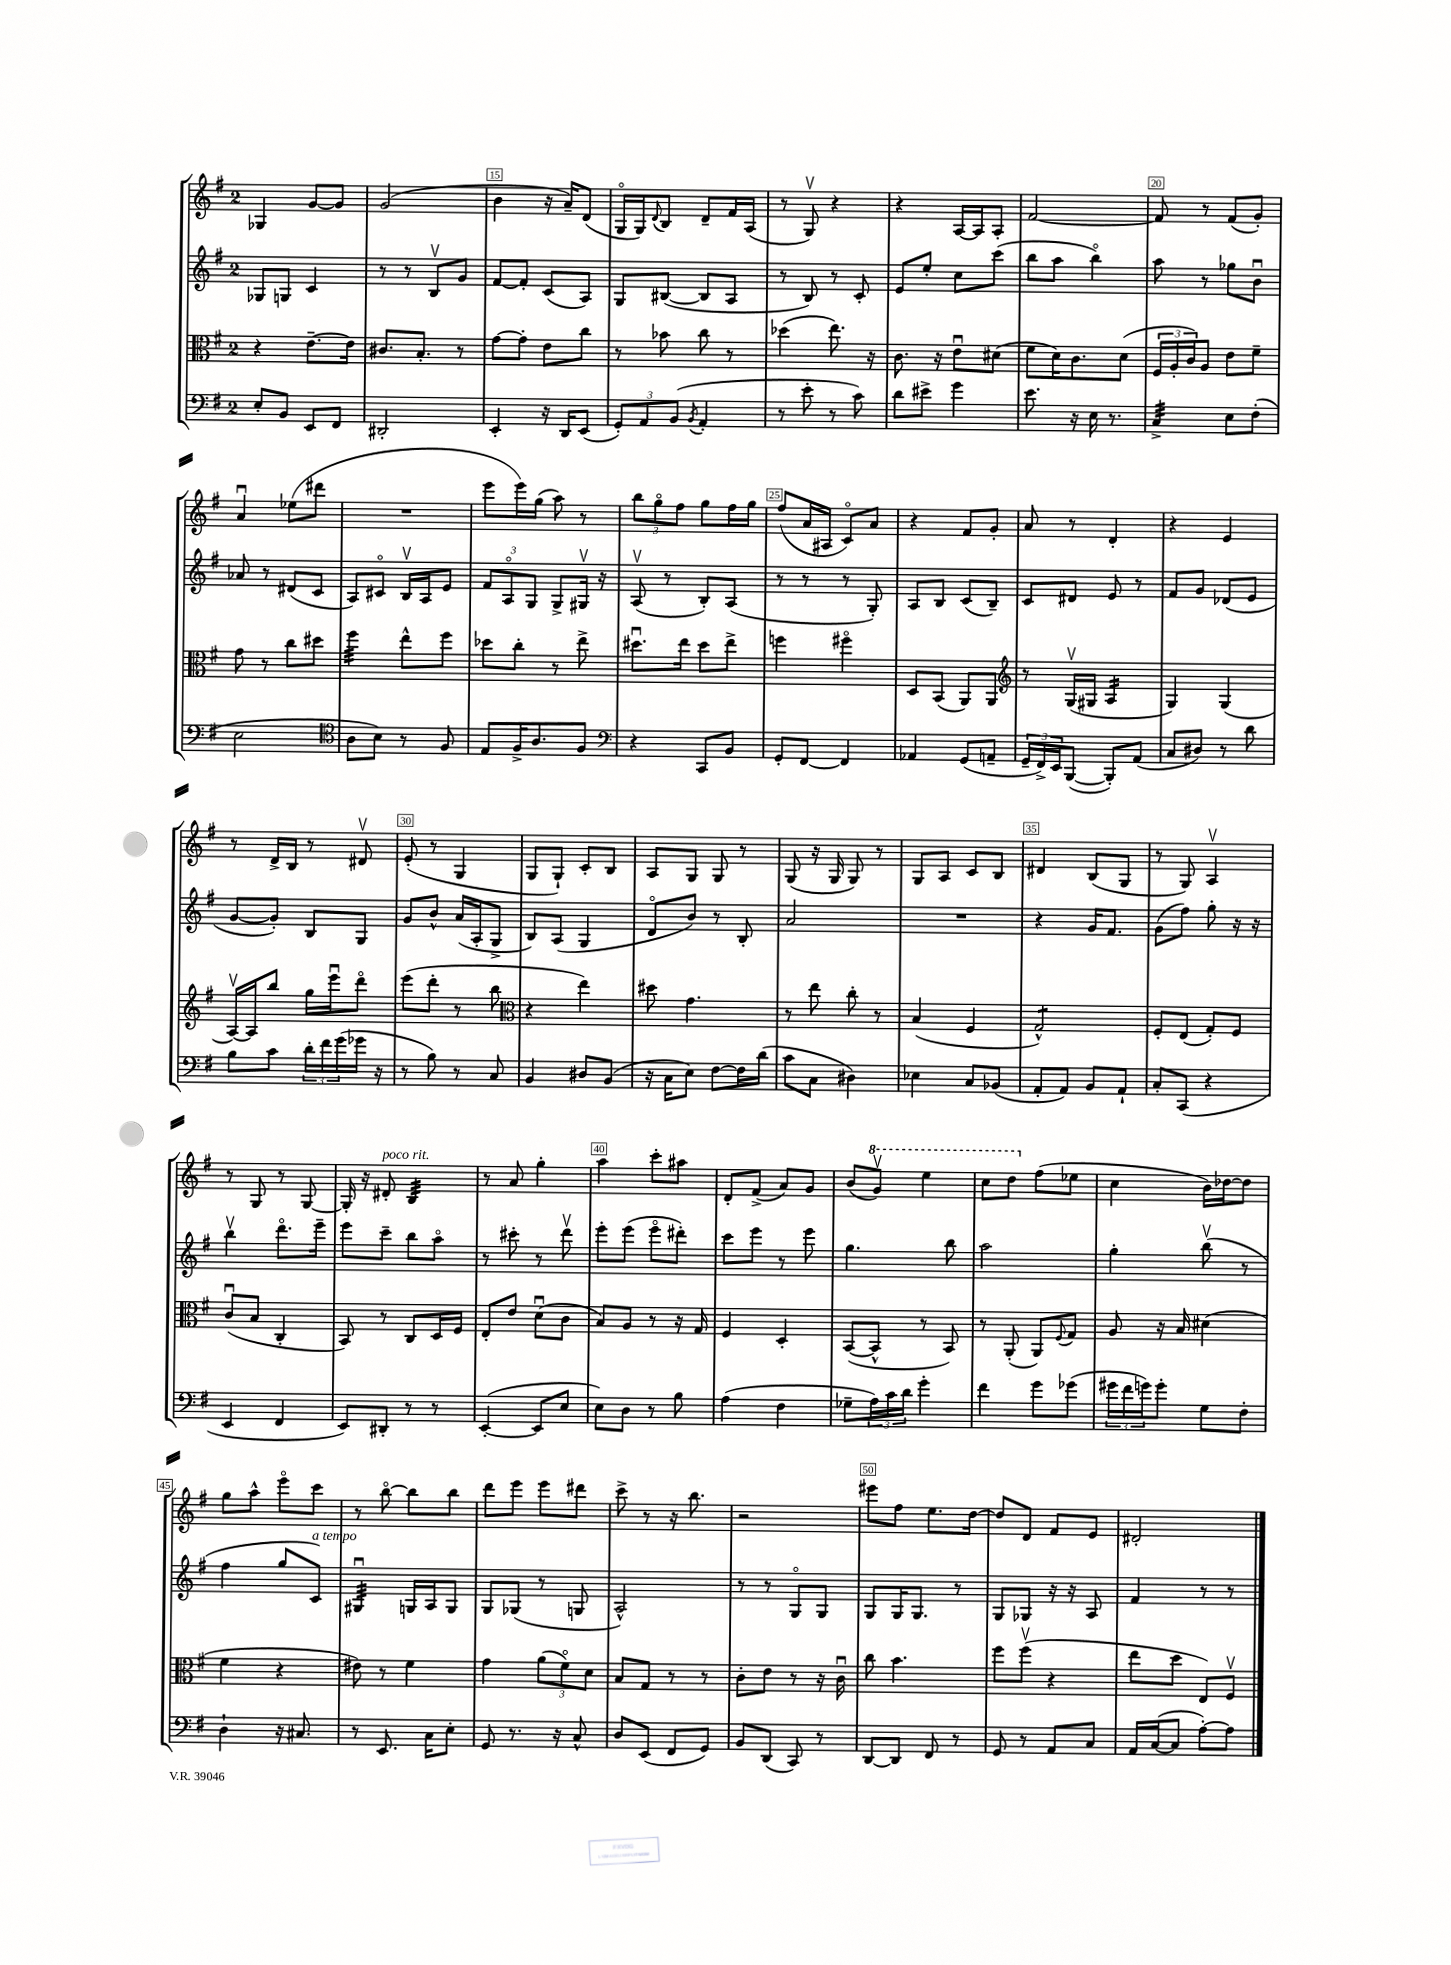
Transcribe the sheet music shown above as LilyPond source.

<<
\new StaffGroup <<
\new Staff = "s0" {
    \clef treble \key g \major \once \override Staff.TimeSignature.style = #'single-digit \time 2/4
    ges4 g'8~ g'8 |
    g'2( |
    b'4 r16 a'16--) d'8( |
    g16\flageolet g16) \appoggiatura { d'8 } b8 d'8-- fis'16 a16( |
    r8 g8\upbow) r4 |
    r4 a16~ a16 a8-. |
    fis'2~ |
    fis'8 r8 fis'8( g'8-.) |
    a'4\downbow ees''8( dis'''8 |
    R2 |
    e'''8 e'''16) g''16( a''8) r8 |
    \tuplet 3/2 { b''8 g''8\flageolet fis''8 } g''8 fis''16 g''16 |
    fis''8( a'16 ais16 c'8\flageolet) a'8 |
    r4 fis'8 g'8-. |
    a'8 r8 d'4-. |
    r4 e'4 |
    r8 d'16-> b16 r8 dis'8\upbow |
    e'8-.( r8 g4 |
    g8 g8-!) c'8-. b8 |
    a8 g8 g8 r8 |
    g8( r16 g16 g8) r8 |
    g8 a8 c'8 b8 |
    dis'4 b8( g8 |
    r8 g8) a4\upbow |
    r8 g8 r8 g8~ |
    g16-. r16 dis'8-.^\markup { \italic "poco rit." } b4:32 |
    r8 a'8 g''4-. |
    a''4 c'''8-. ais''8 |
    d'8-. fis'8->( a'8) g'8 |
    b'8( \ottava #1 g''8\upbow) e'''4 |
    c'''8 d'''8 \ottava #0 fis''8( ees''8 |
    c''4 b'16) des''16~ des''8 |
    g''8 a''8-^ e'''8\flageolet c'''8 |
    r8 b''8~\flageolet b''8 b''8 |
    d'''8 e'''8 e'''8 dis'''8 |
    c'''8-> r8 r16 b''8. |
    r2 |
    eis'''8 fis''8 e''8. d''16~ |
    d''8 d'8 fis'8 e'8 |
    dis'2-. \bar "|." |
}
\new Staff = "s1" {
    \clef treble \key g \major \once \override Staff.TimeSignature.style = #'single-digit \time 2/4
    ges8 g8 c'4 |
    r8 r8 b8\upbow g'8 |
    fis'8~ fis'8-. c'8( a8) |
    g8 bis8~( bis8 a8 |
    r8 b8) r8 c'8-. |
    e'8 e''8-. c''8 c'''8( |
    b''8 a''8 b''4\flageolet) |
    a''8 r8 ges''8 b'8\downbow |
    aes'8 r8 dis'8( c'8 |
    a8) cis'8\flageolet b16\upbow a16 e'8 |
    \tuplet 3/2 { fis'8 a8\flageolet g8 } g8-> gis16\upbow r16 |
    a8\upbow( r8 b8-.) a8( |
    r8 r8 r8 g8-.) |
    a8 b8 c'8( b8--) |
    c'8 dis'8 e'8 r8 |
    fis'8 g'8 des'8( e'8 |
    g'8~ g'8-.) b8 g8 |
    g'8 b'8-^ a'16( a16-. g8-> |
    b8) a8( g4 |
    d'8\flageolet b'8) r8 b8-. |
    a'2 |
    R2 |
    r4 g'16 fis'8. |
    g'8( fis''8) g''8-. r16 r16 |
    b''4\upbow d'''8.\flageolet e'''16-- |
    e'''8 c'''8-- b''8 a''8\flageolet |
    r8 cis'''8-. r8 d'''8\upbow |
    e'''8-. e'''8( e'''8\flageolet dis'''8-.) |
    c'''8 e'''8 r8 e'''8 |
    g''4. b''8 |
    a''2 |
    g''4-. b''8\upbow( r8 |
    fis''4 g''8 c'8^\markup { \italic "a tempo" }) |
    gis4:32\downbow g16 a16 g8 |
    g8 ges8( r8 g8 |
    a2-^) |
    r8 r8 g8\flageolet g8 |
    g8 g16 g8. r8 |
    g8 ges8 r16 r16 a8 |
    fis'4 r8 r8 \bar "|." |
}
\new Staff = "s2" {
    \clef alto \key g \major \once \override Staff.TimeSignature.style = #'single-digit \time 2/4
    r4 e'8.~-- e'16 |
    cis'8. b8.-. r8 |
    g'8~ g'8-. e'8 c''8 |
    r8 bes'8 c''8 r8 |
    des''4( e''8.) r16 |
    c'8. r16 e'8\downbow dis'8( |
    fis'8 d'16) c'8. d'8( |
    \tuplet 3/2 { fis16 a16-. c'16) } a8 e'8 fis'8-- |
    g'8 r8 c''8 dis''8 |
    fis''4:32 e''8-^ fis''8 |
    des''8 c''8-. r8 e''8-> |
    dis''8.\downbow e''16 dis''8 e''8-> |
    f''4 fis''4\flageolet |
    d8 b,8( a,8) a,8 |
    \clef treble r8 g16\upbow( gis16 a4:16 |
    g4) g4( |
    a16~\upbow) a16 b''8 g''16 e'''16\downbow d'''8\flageolet |
    e'''8( d'''8-. r8 b''8 |
    \clef alto r4 e''4) |
    dis''8 g'4. |
    r8 e''8 c''8-. r8 |
    b4( fis4 |
    g2:8-^) |
    fis8-. e8( g8-.) fis8 |
    c'8\downbow( b8 c4-. |
    b,8) r8 c8 d16 fis16 |
    e8-. e'8 d'8\downbow( c'8 |
    b8) a8 r8 r16 g16 |
    fis4 d4-. |
    b,8~( b,8-^ r8 b,8) |
    r8 a,8-.( a,8) \appoggiatura { fis8 } g8 |
    a8 r16 b16 dis'4( |
    fis'4 r4 |
    eis'8) r8 fis'4 |
    g'4 \tuplet 3/2 { a'8( fis'8\flageolet) d'8 } |
    b8 g8 r8 r8 |
    c'8-. e'8 r8 r16 c'16\downbow |
    c''8 b'4. |
    fis''8 fis''8\upbow( r4 |
    e''8 d''8 e8) fis8\upbow \bar "|." |
}
\new Staff = "s3" {
    \clef bass \key g \major \once \override Staff.TimeSignature.style = #'single-digit \time 2/4
    e8-. b,8 e,8 fis,8 |
    dis,2-. |
    e,4-. r16 d,16 e,8( |
    \tuplet 3/2 { g,8-.) a,8 b,8( } \acciaccatura { b,8 } a,4-. |
    r8 e'8-. r8 c'8) |
    d'8 eis'8-> g'4 |
    e'8. r16 e16 r8. |
    c4:32-> e8 fis8-.( |
    e2 |
    \clef tenor a8 b8) r8 fis8 |
    e8 fis16-> a8. fis8 |
    \clef bass r4 c,8 b,8 |
    g,8-. fis,8~ fis,4 |
    aes,4 g,8( a,8-- |
    \tuplet 3/2 { g,16-- fis,16->) e,16 } b,,8~( b,,8-.) a,8( |
    c8 dis8) r8 d'8 |
    b8 c'8 \tuplet 3/2 { d'16-. fis'16 g'16( } ges'16 r16 |
    r8 b8) r8 c8 |
    b,4 dis8 b,8( |
    r16 c16 e8) fis8~ fis16 d'16( |
    c'8 c8 dis4) |
    ees4 c8 bes,8( |
    a,8-. a,8) b,8 a,8-! |
    c8-. c,8( r4 |
    e,4 fis,4 |
    e,8) dis,8-. r8 r8 |
    e,4~-.( e,8 e8 |
    e8) d8 r8 b8 |
    a4( fis4 |
    ges8-- \tuplet 3/2 { a16) c'16 d'16 } g'4-. |
    fis'4 g'8 ges'8( |
    \tuplet 3/2 { gis'16 fis'16 g'16) } g'8-. g8 fis8-. |
    d4-! r16 cis8. |
    r8 e,8. c16 e8-. |
    g,8 r8. r16 c8-^ |
    d8 e,8( fis,8 g,8) |
    b,8 d,8( c,8) r8 |
    d,8~ d,8 fis,8 r8 |
    g,8 r8 a,8 c8 |
    a,16 c16~( c8 a8~-.) a8 \bar "|." |
}
>>
>>
\layout { \context { \Score currentBarNumber = #13 \override BarNumber.break-visibility = ##(#f #t #t) barNumberVisibility = #(every-nth-bar-number-visible 5) \override BarNumber.stencil = #(make-stencil-boxer 0.1 0.3 ly:text-interface::print) } }
